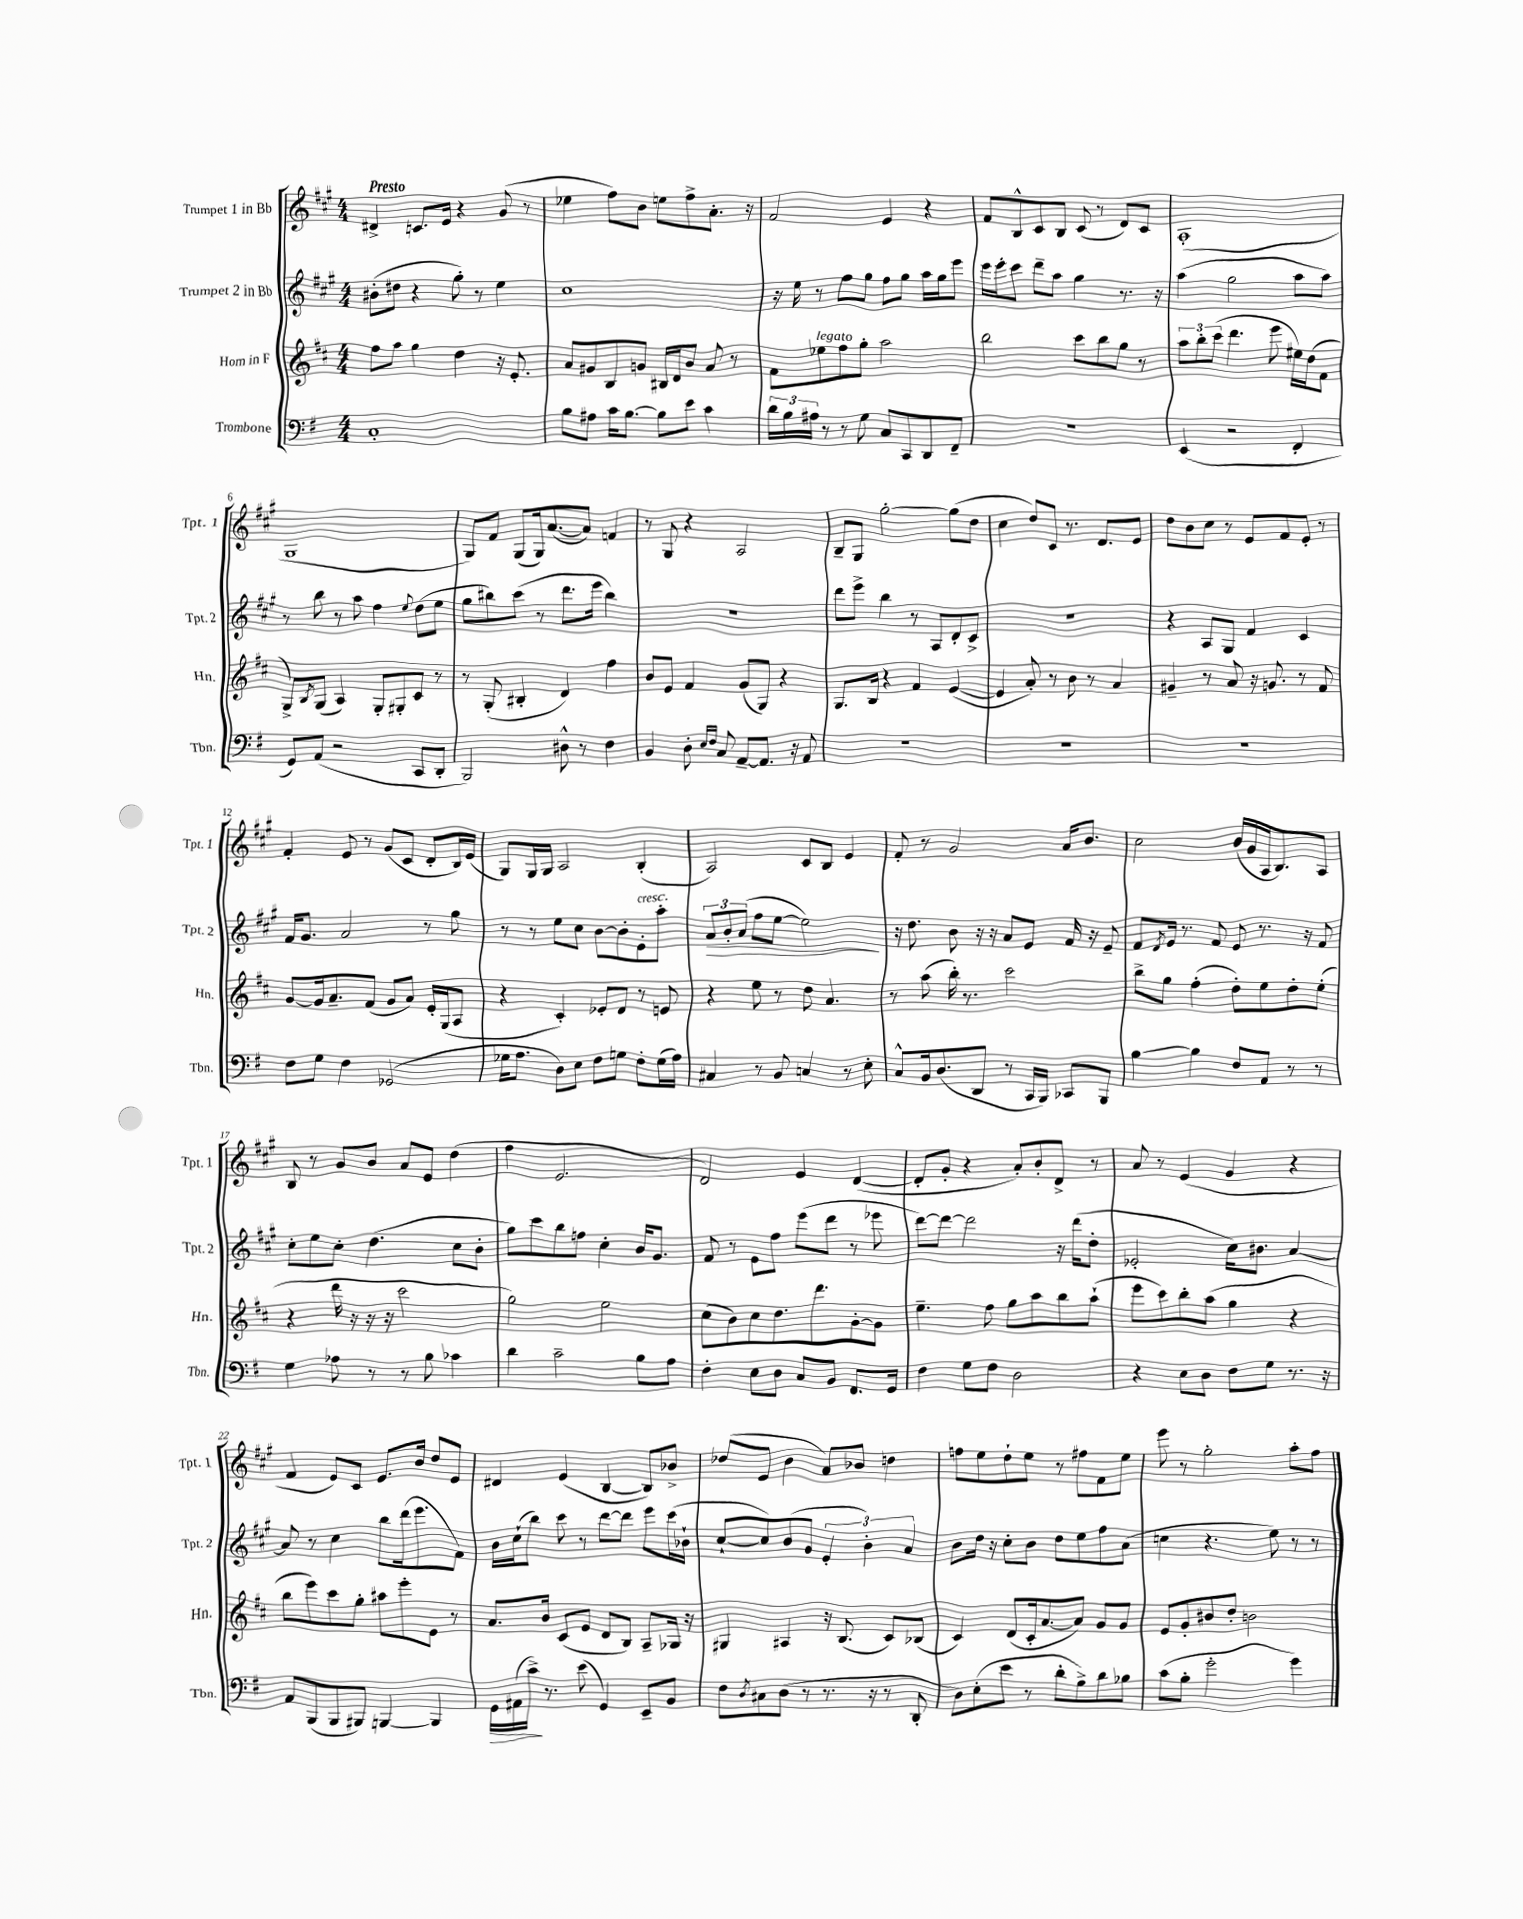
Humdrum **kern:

**kern	**dynam	**kern	**kern	**dynam	**kern
*part4	*part4	*part3	*part2	*part2	*part1
*staff4	*staff4	*staff3	*staff2	*staff2	*staff1
*I"Trombone	*	*I"Horn in F	*I"Trumpet 2 in Bb	*	*I"Trumpet 1 in Bb
*I'Tbn.	*	*I'Hn.	*I'Tpt. 2	*	*I'Tpt. 1
*clefF4	*	*clefG2	*clefG2	*	*clefG2
*k[f#]	*	*k[f#c#]	*k[f#c#g#]	*	*k[f#c#g#]
*M4/4	*	*M4/4	*M4/4	*	*M4/4
=1	=1	=1	=1	=1	=1
!	!	!	!	!	!LO:TX:a:B:t=Presto
1C'	.	8ff#\L	(8b#X'\L	.	4d#X^/
.	.	8aa\J	8dd#X\J	.	.
.	.	4gg\	4r	.	8.cn/L
.	.	.	.	.	16e/Jk
.	.	4dd\	8gg#'\)	.	4r
.	.	.	8r	.	.
.	.	16r	4ee\	.	(8g#/
.	.	8.e'/	.	.	.
.	.	.	.	.	8r
=2	=2	=2	=2	=2	=2
8B\L	.	8a/L	1cc#	.	4ee-X\
8A#X\J	.	8g#X/	.	.	.
16c\KL	.	8B/	.	.	8ff#\L)
[8.B\J	.	.	.	.	.
.	.	8gn/J	.	.	8b\J
8B\L]	.	16B#X/LL	.	.	8een\L
.	.	16d/J	.	.	.
8e\J	.	8b/J	.	.	8ff#^\
4c\	.	8a/	.	.	8.a'\J
.	.	8r	.	.	.
.	.	.	.	.	16r
=3	=3	=3	=3	=3	=3
24d\LL	.	8f#\L	16r	.	2f#/
24B\	.	.	.	.	.
.	.	.	16ee\	.	.
24A#X\JJ	.	.	.	.	.
!	!	!LO:TX:a:i:t=legato	!	!	!
8r	.	8ee-X\	8r	.	.
8r	.	8ff#\	8ff#\L	.	.
8G\	.	8gg'\J	8gg#\J	.	.
8C/L	.	2aa\	8ff#\L	.	4e/
8CC/	.	.	8gg#\J	.	.
8DD/	.	.	16aa\LL	.	4r
.	.	.	16gg#\J	.	.
8FF#~/J	.	.	8eee\J	.	.
=4	=4	=4	=4	=4	=4
1r	.	2bb\	16eee\LL	.	8f#/L
.	.	.	16eee'\J	.	.
.	.	.	8ccc#\J	.	8B^^/
.	.	.	8ddd~\L	.	8c#/
.	.	.	8aa\J	.	8B/J
.	.	8ccc#\L	4gg#\	.	(8c#/
.	.	8bb\	.	.	8r
.	.	8gg\J	8.r	.	8d/L)
.	.	8r	.	.	8c#/J
.	.	.	16r	.	.
=5	=5	=5	=5	=5	=5
(4EE/	.	12aa\L	(4aa\	.	(1A'
.	.	12bb'\	.	.	.
.	.	(12ccc#\J	.	.	.
2r	.	4.ddd\	2gg#\	.	.
.	.	8eee\	.	.	.
4FF#'/	.	16ee#X\LL)	8aa\L	.	.
.	.	(16dd\J	.	.	.
.	.	8f#\J	8aa\J)	.	.
!!LO:LB:g=z
=6	=6	=6	=6	=6	=6
8GG/L)	.	8G^/L)	8r	.	1G#
.	.	8qB/	.	.	.
(8AA/J	.	(8G/J	8bb\	.	.
2r	.	4A/)	8r	.	.
.	.	.	8aa\	.	.
.	.	8G'/L	4ff#\	.	.
.	.	8G#X'/	.	.	.
.	.	.	8qqee/	.	.
8CC/L	.	8c#/J	(8dd\L	.	.
8DD'/J	.	8r	8ee\J	.	.
=7	=7	=7	=7	=7	=7
2BBB/)	.	8r	8gg#\L	.	8G#/L)
.	.	(8G'/	8bb#X\)	.	8f#/J
.	.	4B#X'/	(8ccc#\J	.	(8G#/L
.	.	.	8r	.	16G#/k)
.	.	.	.	.	([8.a/
8D#X^^\	.	4d/)	8.ddd\L	.	.
8r	.	.	.	.	8a/J])
.	.	.	16eee\Jk	.	.
4F#\	.	4ff#\	4bb#\)	.	4fn/
=8	=8	=8	=8	=8	=8
4BB/	.	8b/L	1r	.	8r
.	.	8e/J	.	.	8G#/
8D'\	.	4f#/	.	.	4r
16qqE/LL	.	.	.	.	.
16qqF#/JJ	.	.	.	.	.
8C/	.	.	.	.	.
[8AA~/L	.	(8g/L	.	.	2A/
8.AA/J]	.	8G/J)	.	.	.
.	.	4r	.	.	.
16r	.	.	.	.	.
8AA/	.	.	.	.	.
=9	=9	=9	=9	=9	=9
1r	.	8.G/L	8ddd\L	.	8B~/L
.	.	.	8eee^\J	.	8G#/J
.	.	16B/Jk	.	.	.
.	.	4r	4bb\	.	[2gg#'\
.	.	4f#/	8r	.	.
.	.	.	8A/L	.	.
.	.	([4e/	8d'/	.	(8gg#\L]
.	.	.	8c#^/J	.	8dd\J
=10	=10	=10	=10	=10	=10
1r	.	4e/]	1r	.	4cc#\
.	.	8a'/)	.	.	8dd/L)
.	.	8r	.	.	8c#/J
.	.	8b\	.	.	8.r
.	.	8r	.	.	.
.	.	.	.	.	8.d/L
.	.	4a/	.	.	.
.	.	.	.	.	8e/J
=11	=11	=11	=11	=11	=11
1r	.	4g#X~/	4r	.	8dd\L
.	.	.	.	.	8b\
.	.	8r	8A/L	.	8cc#\J
.	.	8a/	8G#/J	.	8r
.	.	16r	4f#/	.	8e/L
.	.	8.gn/	.	.	.
.	.	.	.	.	8f#/
.	.	8r	4c#/	.	8e'/J
.	.	8f#/	.	.	8r
!!LO:LB:g=z
=12	=12	=12	=12	=12	=12
8F#\L	.	[8g/L	16f#/KL	.	4f#'/
.	.	.	8.g#/J	.	.
8G\J	.	16g/k]	.	.	.
.	.	8.a~/	.	.	.
4F#\	.	.	2a/	.	8e/
.	.	(8f#/J	.	.	8r
(2GG-X/	.	8g/L	.	.	(8g#/L
.	.	8a/J)	.	.	8c#/J
.	.	16e'/LL	8r	.	8d'/L
.	.	(16G/J	.	.	.
.	.	8A/J	8gg#\	.	16B/L)
.	.	.	.	.	(16e/JJ
=13	=13	=13	=13	=13	=13
16G-X\KL	.	4r	8r	.	8G#/L)
8.A\J	.	.	.	.	.
.	.	.	8r	.	16G#/L
.	.	.	.	.	16G#/JJ
8D\L)	.	4c#'/)	8ee\L	.	2A/
8E\J	.	.	8cc#\J	.	.
8F#\L	.	8e-X'/L	[8b\L	.	.
8Gn\J	.	8d/J	8b'\]	.	.
!	!	!	!LO:TX:a:i:t=cresc.	!	!
8F#'\L	.	8r	8e'\	.	(4B'/
(16G\L	.	8en/	8aa'\J	.	.
16A\JJ)	.	.	.	.	.
=14	=14	=14	=14	=14	=14
!	!	!	!	!LO:HP:b	!
4C#X/	.	4r	12a/L	>	2A/)
.	.	.	12b'/	.	.
.	.	.	(12a/J	.	.
8r	.	8ee\	8ff#\L	.	.
8BB/	.	8r	[8ee\J	.	.
4Cn/	.	8dd\	2ee\])	.	8c#/L
.	.	4.a/	.	.	8B/J
8r	.	.	.	.	4e/
8E'\	.	.	.	.	.
.	.	.	.	]	.
=15	=15	=15	=15	=15	=15
8C^^/L	.	8r	16r	.	8f#'/
.	.	.	8.dd\	.	.
16BB/k	.	(8aa\	.	.	8r
(8.D/	.	.	.	.	.
.	.	16bb'\)	8b\	.	2g#/
.	.	8.r	.	.	.
8DD/J	.	.	16r	.	.
.	.	.	16r	.	.
8r	.	2ccc#\	8a/L	.	.
16CC/LL	.	.	8e/J	.	.
16BBB/JJ)	.	.	.	.	.
8CC-X/L	.	.	16f#/	.	16a/KL
.	.	.	16r	.	8.b/J
8BBB/J	.	.	8e~/	.	.
=16	=16	=16	=16	=16	=16
[4B\	.	8bb^\L	8f#/L	.	2cc#\
.	.	.	8qd/	.	.
.	.	8gg\J	16e/Jk	.	.
.	.	.	8.r	.	.
4B\]	.	(4ff#'\	.	.	.
.	.	.	8f#/	.	.
8F#/L	.	8dd'\L)	8e/	.	(16b/LL
.	.	.	.	.	16g#/
8AA/J	.	8ee\	8.r	.	16A/J
.	.	.	.	.	8.B/)
8r	.	8dd'\	.	.	.
.	.	.	16r	.	.
8r	.	(8ee'\J	8f#/	.	8A/J
!!LO:LB:g=z
=17	=17	=17	=17	=17	=17
4G\	.	4r	8cc#'\L	.	8B/
.	.	.	8ee\	.	8r
8A-X\	.	16ddd\	8cc#'\J	.	8g#/L
.	.	16r	.	.	.
8r	.	16r	(4.dd\	.	8b/J
.	.	16r	.	.	.
8r	.	2ccc#\	.	.	8a/L
8B\	.	.	.	.	8e/J
4c-X\	.	.	8cc#\L	.	(4dd\
.	.	.	8b'\J	.	.
=18	=18	=18	=18	=18	=18
4d\	.	2gg\)	8gg#\L)	.	4ff#\
.	.	.	8ccc#\	.	.
2c~\	.	.	8bb\	.	2.e/
.	.	.	8ffn\J	.	.
.	.	2ee\	4cc#'\	.	.
8B\L	.	.	16b/KL	.	.
.	.	.	8.g#/J	.	.
8A\J	.	.	.	.	.
=19	=19	=19	=19	=19	=19
4F#'\	.	(8cc#\L	8f#/	.	2d/)
.	.	8b\)	8r	.	.
8E\L	.	8cc#\	8e\L	.	.
8D\J	.	8.dd\	8ff#\J	.	.
8C/L	.	.	(8eee\L	.	4e/
.	.	8.ddd\	.	.	.
8BB/J	.	.	8ddd\J	.	.
8.FF#/L	.	[8g'\	8r	.	([4d/
.	.	8g\J]	8eee-X\	.	.
16GG/Jk	.	.	.	.	.
=20	=20	=20	=20	=20	=20
4F#\	.	4.ee~\	[8ddd\L)	.	8d'/L]
.	.	.	8ddd\J_	.	8g#'/J
8G\L	.	.	2ddd\]	.	4r
8F#\J	.	8ff#\	.	.	.
2D\	.	8gg\L	.	.	8a'/L)
.	.	8aa\	.	.	8b'/
.	.	8bb\	16r	.	8d^/J
.	.	.	(16ddd\KL	.	.
.	.	(8aa`\J	8dd'\J	.	8r
=21	=21	=21	=21	=21	=21
4r	.	8eee\L	2e-X'/	.	8a/
.	.	8ccc#\)	.	.	8r
8E\L	.	8bb'\	.	.	(4e/
8D\J	.	(8aa\J	.	.	.
8F#\L	.	4gg\	16cc#\KL)	.	4g#/
.	.	.	8.b#X\J	.	.
8G\J	.	.	.	.	.
8.r	.	4r	[4a/	.	4r
16r	.	.	.	.	.
!!LO:LB:g=z
=22	=22	=22	=22	=22	=22
8AA/L	.	8bb\L	8a/]	.	4f#/
(8BBB/	.	8eee\)	8r	.	.
8BBB/	.	8ccc#\	4cc#\	.	8e/L)
8BBB#X/J)	.	8gg'\J	.	.	8c#/J
[4BBBn/	.	8aa#X\L	8bb\L	.	8.e/L
.	.	8eee'\	(16ddd\k	.	.
.	.	.	8.eee\	.	16b/Jk
4BBB/]	.	8e\J	.	.	8dd/L
.	.	8r	8f#\J)	.	8e/J
=23	=23	=23	=23	=23	=23
!	!LO:HP:b	!	!	!	!
16GG\LL	>	8.a/L	16b\LL	.	4d#X/
(16AA#X\	.	.	(16cc#`\J	.	.
16c^\JJ)	.	.	8bb\J)	.	.
8.r	]	16b/Jk	.	.	.
.	.	(8c#/L	8ccc#\	.	(4e/
(8e\	.	8e/J	8r	.	.
4GG/)	.	8d/L	[8ddd\L	.	[4B/
.	.	8B/J)	8ddd\J]	.	.
8EE~/L	.	8A~/L	8eee\L	.	8B/L])
8BB/J	.	16G-X/Jk	(16ccc#\L	.	8b-X^/J
.	.	16r	16b-X`\JJ	.	.
=24	=24	=24	=24	=24	=24
8F#\L	.	4G#X/	[8cc#`/L	.	(8dd-X/L
8qD/	.	.	.	.	.
8C#X\	.	.	8cc#/])	.	8e/J
(8D\J	.	4A#X/	(8b/	.	4b\
8r	.	.	8g#/J	.	.
8.r	.	16r	6e'/	.	8a/L)
.	.	(8.B/	.	.	.
.	.	.	.	.	8b-X/J
.	.	.	6b'\)	.	.
16r	.	.	.	.	.
8r	.	8c#/L)	.	.	4ddn\
.	.	.	6a/	.	.
8DD'/	.	(8B-X/J	.	.	.
=25	=25	=25	=25	=25	=25
8D\L)	.	4c#/)	8b\L	.	8ffn\L
(8E'\	.	.	16dd\Jk	.	8ee\
.	.	.	16r	.	.
8e\J	.	(8d/L	8cc#'\L	.	8dd`\
8r	.	16c#'/k	8b\J	.	8ee\J
.	.	[8.a/	.	.	.
8d'\L	.	.	8dd\L	.	8r
8B^\)	.	8a/J])	8ee\	.	8ff#X\L
8d\	.	8g/L	8ff#\	.	8f#\
8B-X\J	.	8g/J	(8a\J	.	8ee\J
=26	=26	=26	=26	=26	=26
(8c\L	.	8e/L	4ccn\	.	8eee\
8B'\J	.	8g'/	.	.	8r
2g'\	.	8b#X/	4.r	.	2gg#'\
.	.	8dd'/J	.	.	.
.	.	2bn\	.	.	.
.	.	.	8ee\)	.	.
4g\)	.	.	8r	.	8aa'\L
.	.	.	8r	.	8ff#\J
==	==	==	==	==	==
*-	*-	*-	*-	*-	*-
